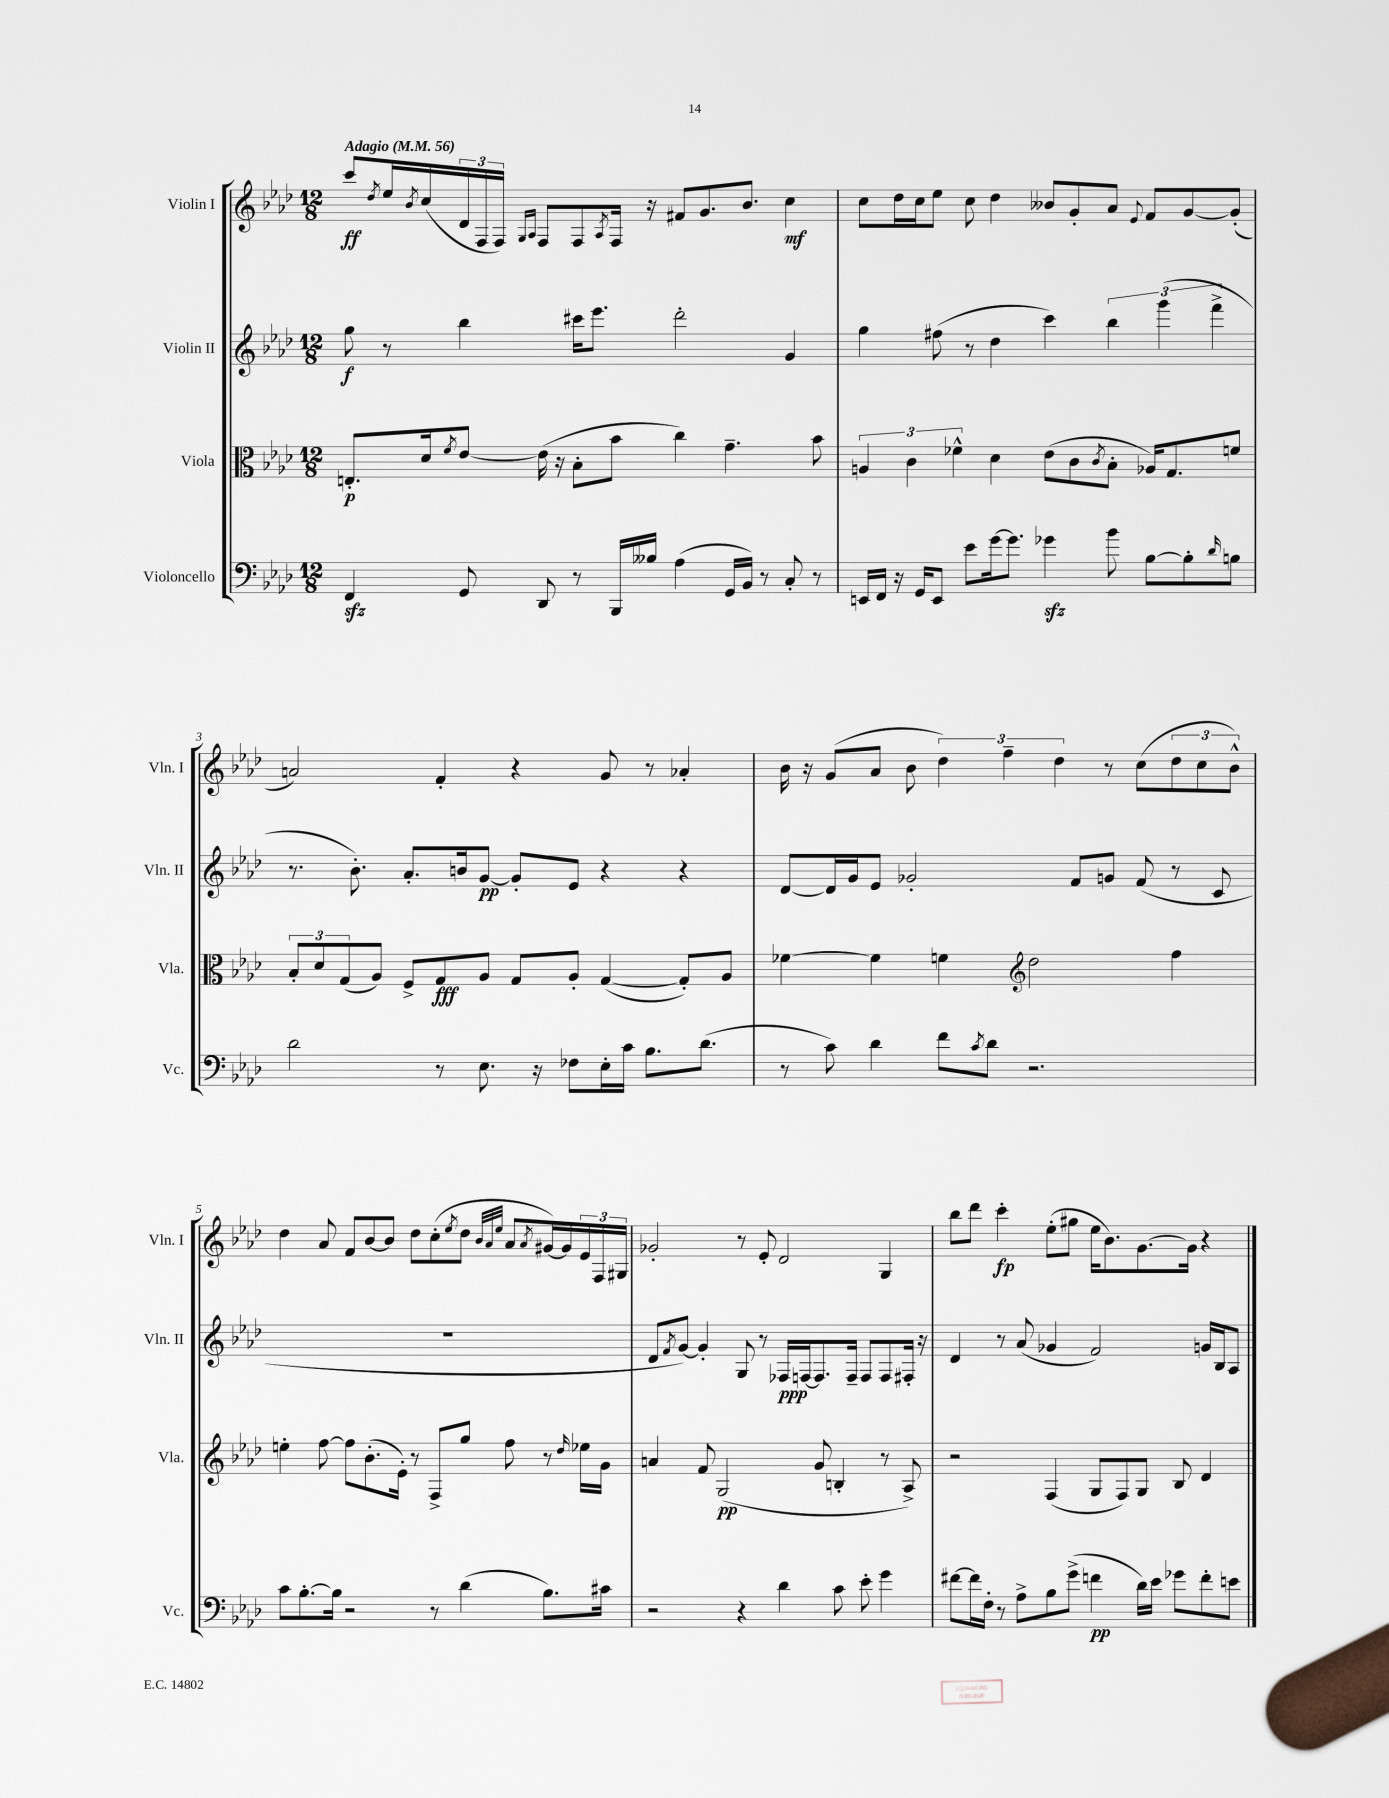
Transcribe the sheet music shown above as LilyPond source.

<<
\new StaffGroup <<
\new Staff = "s0" \with { instrumentName = "Violin I" shortInstrumentName = "Vln. I" } {
    \clef treble \key aes \major \numericTimeSignature \time 12/8 \tempo "Adagio" 4 = 56
    c'''8\ff \acciaccatura { des''8 } ees''16 \acciaccatura { bes'8 } c''16( \tuplet 3/2 { des'16 f16 f16) } \grace { g16 aes16 } f8 f8 \acciaccatura { aes8 } f16 r16 fis'8 g'8. bes'8. c''4\mf |
    c''8 des''16 c''16 ees''8 c''8 des''4 beses'8 g'8-. aes'8 \appoggiatura { ees'8 } f'8 g'8~ g'8-.( |
    a'2) f'4-. r4 g'8 r8 aes'4-. |
    bes'16 r16 g'8( aes'8 bes'8 \tuplet 3/2 { des''4) f''4-- des''4 } r8 c''8( \tuplet 3/2 { des''8 c''8 bes'8-^) } |
    des''4 aes'8 f'8 bes'8~ bes'8 des''8 c''8-.( \acciaccatura { ees''8 } des''8 \grace { bes'32 aes'32 ees''32 } aes'8 \acciaccatura { aes'8 } gis'16~) gis'16 \tuplet 3/2 { ees'16 f16 gis16 } |
    ges'2-. r8 ees'8-. des'2 g4 |
    bes''8 des'''8 c'''4-.\fp ees''8-.( gis''8 ees''16 bes'8.) g'8.~ g'16 r4 \bar "|." |
}
\new Staff = "s1" \with { instrumentName = "Violin II" shortInstrumentName = "Vln. II" } {
    \clef treble \key aes \major \numericTimeSignature \time 12/8
    g''8\f r8 bes''4 cis'''16 ees'''8. des'''2-. g'4 |
    g''4 fis''8( r8 des''4 c'''4) \tuplet 3/2 { bes''4 g'''4( f'''4-> } |
    r8. bes'8.-.) aes'8.-. b'16 g'8~\pp g'8-. ees'8 r4 r4 |
    des'8~ des'16 g'16 ees'8 ges'2-. f'8 g'8 f'8( r8 c'8 |
    R1. |
    des'8 \acciaccatura { f'8 } g'8~) g'4-. g8 r8 fes16\ppp f16~ f8. f16-- f8 f8 fis16-. r16 |
    des'4 r8 aes'8( ges'4 f'2) g'16 bes16 aes8 \bar "|." |
}
\new Staff = "s2" \with { instrumentName = "Viola" shortInstrumentName = "Vla." } {
    \clef alto \key aes \major \numericTimeSignature \time 12/8
    e8.-.\p des'16 \acciaccatura { f'8 } ees'8~ ees'16( r16 bes8-. bes'8 c''4) g'4.-- bes'8 |
    \tuplet 3/2 { a4 c'4 fes'4-^ } des'4 ees'8( c'8 \acciaccatura { c'8 } bes8-. aes16) g8. f'8 |
    \tuplet 3/2 { bes8-. des'8 g8( } aes8) f8-> g8\fff aes8 g8 aes8-. g4~( g8-.) aes8 |
    fes'4~ fes'4 f'4 \clef treble des''2 f''4 |
    e''4-. f''8~ f''8 bes'8.-.( ees'16-.) r8 f8-> g''8 f''8 r8 \grace { des''16 } ees''16 g'16 |
    a'4 f'8 g2\pp( g'8 b4-. r8 aes8->) |
    r2 f4( g8 f8) g8 bes8 des'4 \bar "|." |
}
\new Staff = "s3" \with { instrumentName = "Violoncello" shortInstrumentName = "Vc." } {
    \clef bass \key aes \major \numericTimeSignature \time 12/8
    f,4\sfz g,8 des,8 r8 bes,,16 beses16 aes4( g,16 bes,16) r8 c8-. r8 |
    e,16 f,16 r16 g,16 e,8 ees'8 g'16~ g'8. ges'4\sfz bes'8 bes8~ bes8-. \grace { des'16 } b8 |
    des'2 r8 ees8. r16 fes8 ees16-. c'16 bes8. des'8.( |
    r8 c'8) des'4 f'8 \acciaccatura { c'8 } des'8 r2. |
    c'8 bes8.~-. bes16 r2 r8 des'4( bes8.) cis'16 |
    r2 r4 des'4 c'8 ees'8-. g'4 |
    fis'8~ fis'16 f16-. r8 aes8-> bes8 g'8->( f'4\pp des'16) ees'16 ges'8 f'8-. e'8 \bar "|." |
}
>>
>>
